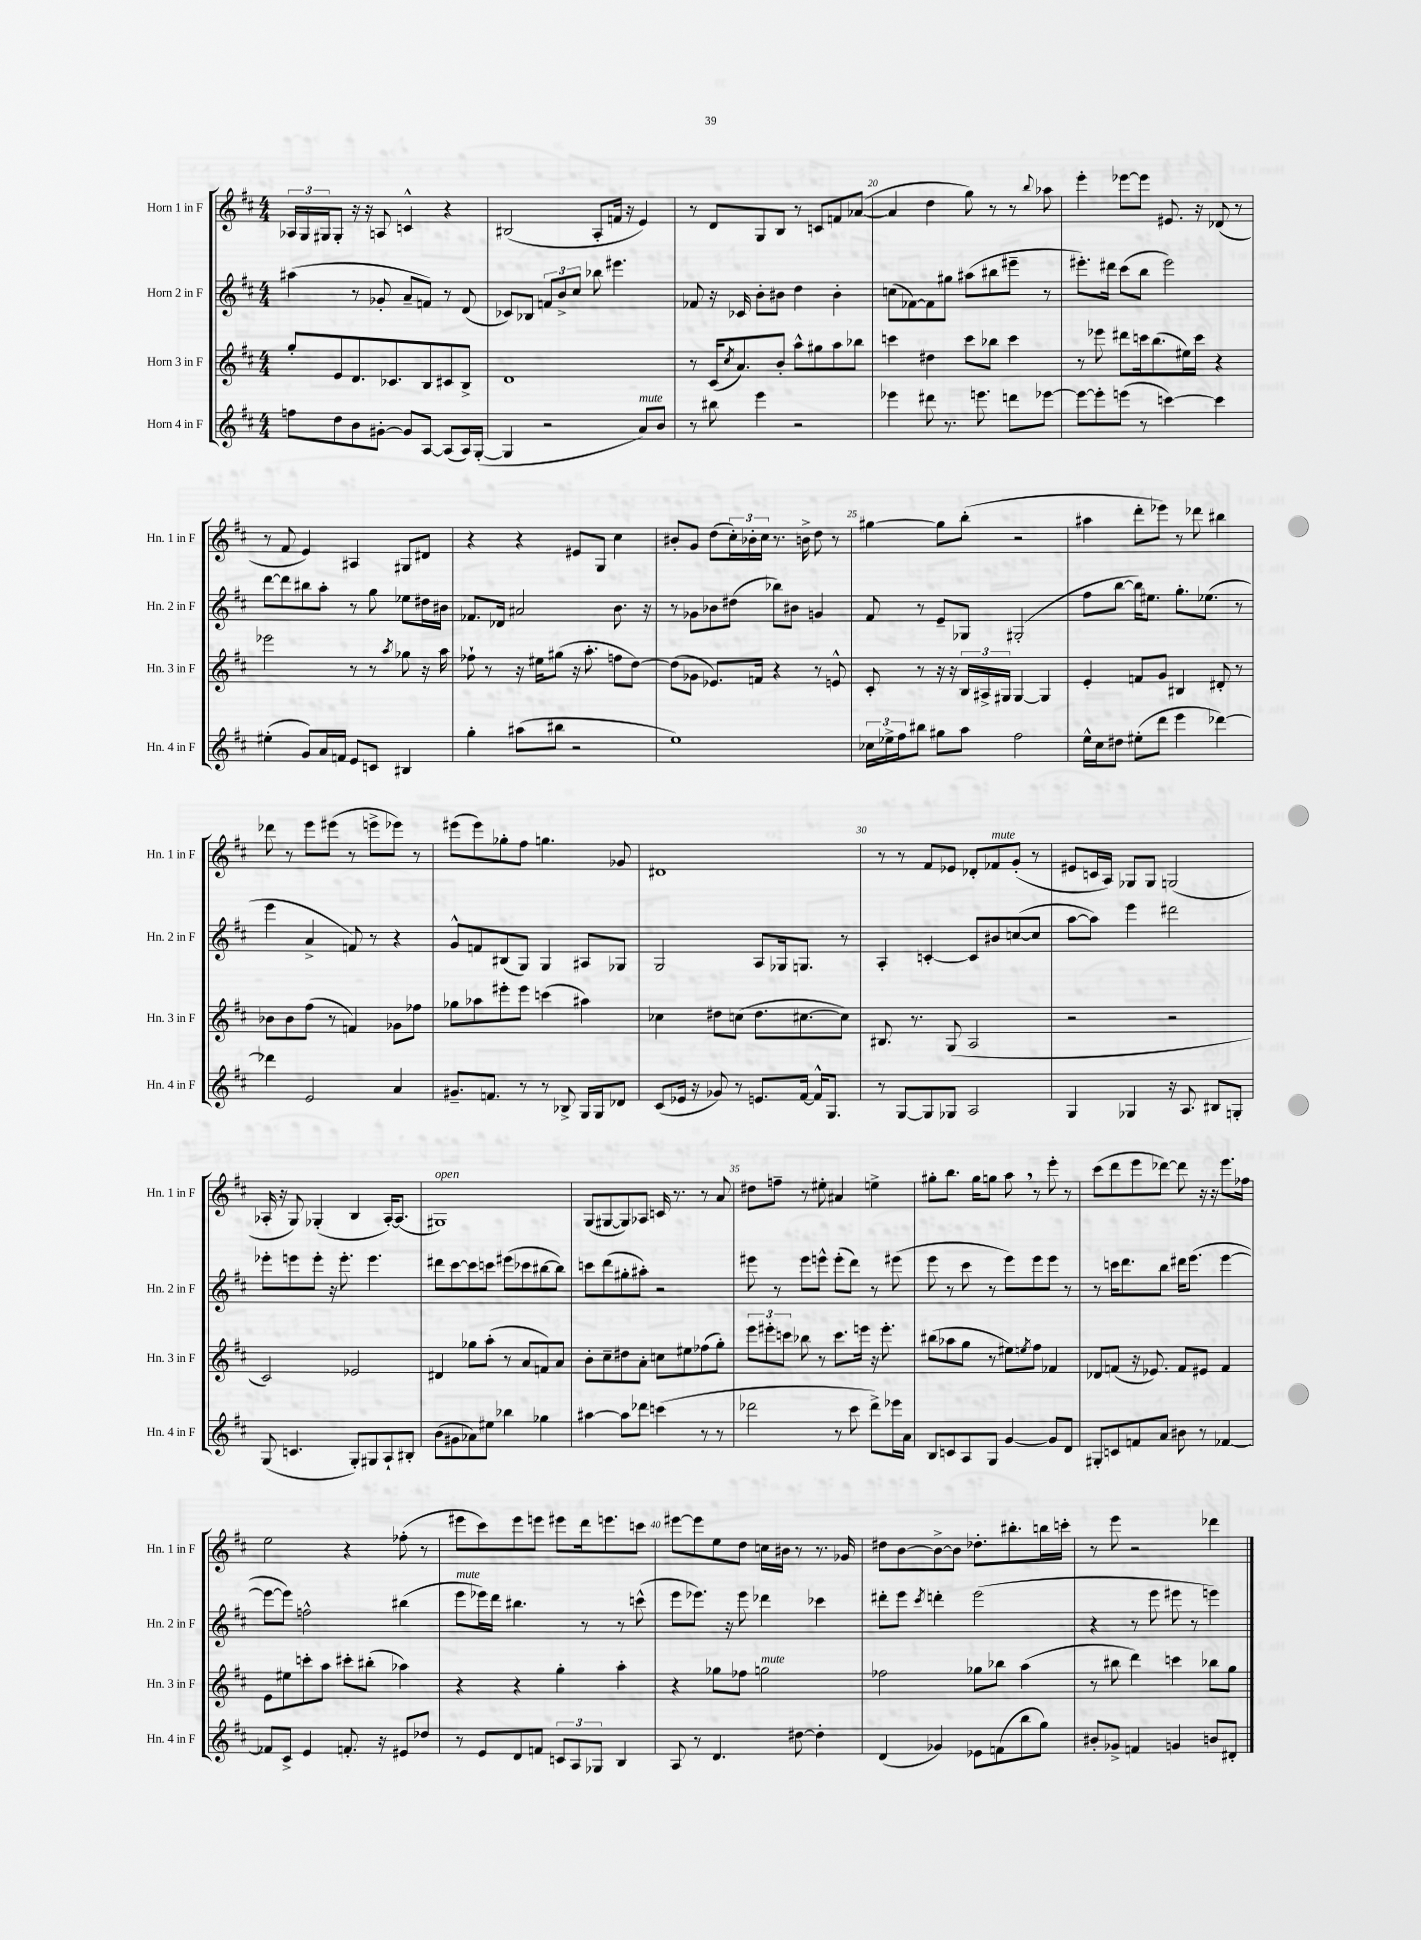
<<
\new StaffGroup <<
\new Staff = "s0" \with { instrumentName = "Horn 1 in F" shortInstrumentName = "Hn. 1 in F" } {
    \clef treble \key d \major \numericTimeSignature \time 4/4
    \tuplet 3/2 { aes16 g16 gis16 } gis8-. r16 r16 a8 c'4-^ r4 |
    bis2( a8-. f'16 r16 e'4) |
    r8 d'8 g8 b8 r8 c'8 f'8 aes'8~( |
    aes'4 d''4 g''8) r8 r8 \appoggiatura { b''8 } aes''8 |
    e'''4-. ees'''8~ ees'''8 eis'8. r16 des'8( r8 |
    r8 fis'8 e'4) ais4 gis8 dis'8 |
    r4 r4 eis'8 g8 cis''4 |
    bis'8-. g'8 d''8( \tuplet 3/2 { cis''16-.) bes'16-. cis''16 } r8. b'16-> d''8 r8 |
    gis''4~ gis''8 b''8-.( r2 |
    ais''4 d'''8-. ees'''8) r8 des'''8 bis''4 |
    des'''8 r8 e'''8 eis'''8( r8 e'''8-> ees'''8) r8 |
    eis'''8( eis'''8) ges''8-. fis''8 g''4. ges'8 |
    dis'1 |
    r8 r8 fis'8 ees'8 des'8-. fes'8^\markup { \italic "mute" } g'8-.( r8 |
    eis'8 c'16 a16) ges8 ges8 g2( |
    aes16-. r16 g8) ges4-.( b4 aes16~-.) aes8.( |
    gis1^\markup { \italic "open" }) |
    g8( gis8~ gis8) aes8 c'16 r8. r8 a'8 |
    dis''8 f''8-- r8 eis''8-. ais'4 e''4-> |
    gis''8-. b''8. gis''16 g''8 a''8 \breathe r8 e'''8-. r8 |
    cis'''8( d'''8 e'''8 des'''8~) des'''8 r16 r16 e'''8. fes''16 |
    e''2 r4 fes''8-.( r8 |
    eis'''8 cis'''8) eis'''8 e'''8 eis'''8 d'''16 e'''8. c'''8 |
    eis'''8~ eis'''8 e''8 d''8 c''16 bis'16 r8 r8. ges'16 |
    dis''8 b'8~ b'8~-> b'8 des''8.-. bis''8.-. b''16 c'''16-. |
    r8 e'''8 r2 des'''4 \bar "|." |
}
\new Staff = "s1" \with { instrumentName = "Horn 2 in F" shortInstrumentName = "Hn. 2 in F" } {
    \clef treble \key d \major \numericTimeSignature \time 4/4
    ais''4( r8 ges'8-. a'8-- f'8) r8 d'8( |
    ces'8) bes8 \tuplet 3/2 { f'8 b'8-> cis''8 } bes''8 eis'''4. |
    fes'8 r16 ces'16 b'8-. bis'8 d''4 bis'4-. |
    c''8( fes'8~) fes'8 gis''8 ais''8( bis''8 eis'''8-- r8 |
    eis'''8.-.) dis'''16 cis'''8( b''8 eis'''2) |
    d'''8~ d'''8 bis''8 a''8-. r8 g''8 ees''8 dis''16 bis'16 |
    fes'8. des'16 ais'2 b'8. r16 |
    r8 ges'8 bes'8 dis''8( bes''8) bis'8 g'4 |
    fis'8 r8 e'8-- ges8 gis2-.( |
    fis''8 b''8~ b''16) eis''8. g''8.-. ees''8.( r8 |
    e'''4 a'4-> f'8) r8 r4 |
    g'8-^ f'8 bis8( g8) g4 ais8 ges8 |
    g2 a8 ges16 g8. r8 |
    a4-. c'4~-. c'8 bis'8 c''8~( c''8 |
    a''8~ a''8) e'''4 dis'''2 |
    ees'''8-. e'''8 e'''8-. r16 e'''8.-. e'''4. |
    dis'''8 cis'''8~ cis'''8 c'''8 eis'''8( ces'''8 bis''8~ bis''8) |
    c'''8 d'''8( gis''8-. ais''8-.) r2 |
    eis'''8 r8 eis'''8 e'''8-^ e'''8-.( d'''8) r8 eis'''8( |
    e'''8 r8 cis'''8 r8 e'''8) e'''8 e'''8 r8 |
    r8 c'''16 d'''8. b''8 dis'''16 e'''8.( e'''4~ |
    e'''8~ e'''8) f''2-^ bis''4( |
    e'''8^\markup { \italic "mute" } ees'''16) d'''16 bis''4. r8 r8 c'''8-^( |
    e'''8 ees'''8.) r16 ees'''8 des'''4 ces'''4 |
    dis'''8-. e'''8 \acciaccatura { cis'''8 } d'''4-. e'''2( |
    r4 r8 e'''8 eis'''8 r8 e'''4) \bar "|." |
}
\new Staff = "s2" \with { instrumentName = "Horn 3 in F" shortInstrumentName = "Hn. 3 in F" } {
    \clef treble \key d \major \numericTimeSignature \time 4/4
    g''8-. e'8 d'8. ces'8. b8 cis'8 b8-> |
    d'1 |
    r8 cis'16( \acciaccatura { cis''8 } a'8.) b'8-. a''8-^ gis''8 a''8 bes''8 |
    c'''4 dis''4 c'''8 bes''8 c'''4 |
    r8 ees'''8 dis'''8 c'''16 b''8.( eis''16) c'''16 r4 |
    ees'''2 r8 r8 \acciaccatura { a''8 } ges''8 r16 a''16 |
    fes''8-! r8 r16 eis''16 gis''8( r16 a''8.-. f''8 d''8~) |
    d''8( ges'8 ees'8.) f'16 r4 r8 e'8-^ |
    cis'8-. r8 r16 r16 \tuplet 3/2 { b16 ais16-> gis16 } gis4~ gis4 |
    e'4-. f'8 g'8 bis4 dis'8-. r8 |
    bes'8 bes'8 fis''8( r8 f'4) ges'8 fes''8 |
    ges''8 aes''8 eis'''8-. eis'''8 c'''4( ais''4) |
    ces''4 dis''8 c''8( dis''8. cis''8.~ cis''8) |
    bis8. r8. g8( a2 |
    r2 r2 |
    cis'2) ees'2 |
    dis'4 ges''8 a''8-.( r8 a'8 f'8) a'8 |
    b'8-. cis''8-- dis''8 a'8-. c''8 eis''8 fes''8( g''8-.) |
    \tuplet 3/2 { e'''8 eis'''8-. c'''8 } bes''8 r8 c'''8. e'''16 r16 e'''8.-. |
    bis''8( aes''8 g''8 r8 eis''8) \acciaccatura { e''8 } fis''8 fes'4 |
    des'8 f'8( r16 ees'8.) f'8 eis'8 f'4 |
    e'8 eis''8 c'''8-. a''8 cis'''8-. bis''8-.( aes''4) |
    r4 r4 g''4-. a''4-. |
    r4 ges''8 fes''8 g''2^\markup { \italic "mute" } |
    fes''2 ges''8 bes''8 a''4( |
    r8 bis''8 d'''4) c'''4 bes''8 g''8 \bar "|." |
}
\new Staff = "s3" \with { instrumentName = "Horn 4 in F" shortInstrumentName = "Hn. 4 in F" } {
    \clef treble \key d \major \numericTimeSignature \time 4/4
    f''8 d''8 b'8 gis'8~-. gis'8 a8~ a8( a16) g16~-.( |
    g4 r2 a'8^\markup { \italic "mute" }) b'8 |
    r8 bis''8 e'''4 r2 |
    ees'''4 dis'''8 r8. e'''8. d'''8 ees'''8~ |
    ees'''8~ ees'''8-. e'''8( r8 c'''4~) c'''4 |
    eis''4-.( g'8) a'16 f'16 e'8 c'8 bis4 |
    g''4-. ais''8( bis''8 r2 |
    e''1) |
    \tuplet 3/2 { ces''16 ees''16-> fis''16 } bis''8 gis''8 a''8 fis''2 |
    e''16-^ cis''16 dis''8 eis''8-.( d'''8 e'''4 des'''4~) |
    des'''4 e'2 a'4 |
    gis'8.-- f'8. r8 r8 bes8-> g16 g16 des'8 |
    cis'8( ees'16 r16 ges'8) r8 e'8. fis'16~ fis'16-^ g8. |
    r8 g8~ g8 ges8 a2 |
    g4 ges4 r16 a8. bis8 g8-. |
    g8( c'4. g8-.) gis8 a8-! bis8-. |
    b'8( gis'8 aes'8) eis''8 bes''4 ges''4 |
    ais''4~ ais''8 des'''8 c'''4( r8 r8 |
    des'''2 r8 cis'''8 des'''8->) ees'''16 a'16 |
    b8 c'8 a8 g8 g'4~ g'8 d'8 |
    gis8-. c'8 f'8 a'8 bis'8 r8 fes'4~ |
    fes'8 cis'8-> e'4 f'8.-. r16 eis'8 des''8 |
    r8 e'8 d'8 f'8 \tuplet 3/2 { c'8 a8 ges8 } b4 |
    a8 r8 d'4. dis''8~ dis''4-. |
    d'4( ges'4) ees'8 f'8( b''8 g''8) |
    bis'8-. ges'8-> f'4 g'4 b'8 dis'8-. \bar "|." |
}
>>
>>
\layout { \context { \Score currentBarNumber = #17 \override BarNumber.break-visibility = ##(#f #t #t) barNumberVisibility = #(every-nth-bar-number-visible 5) } }
